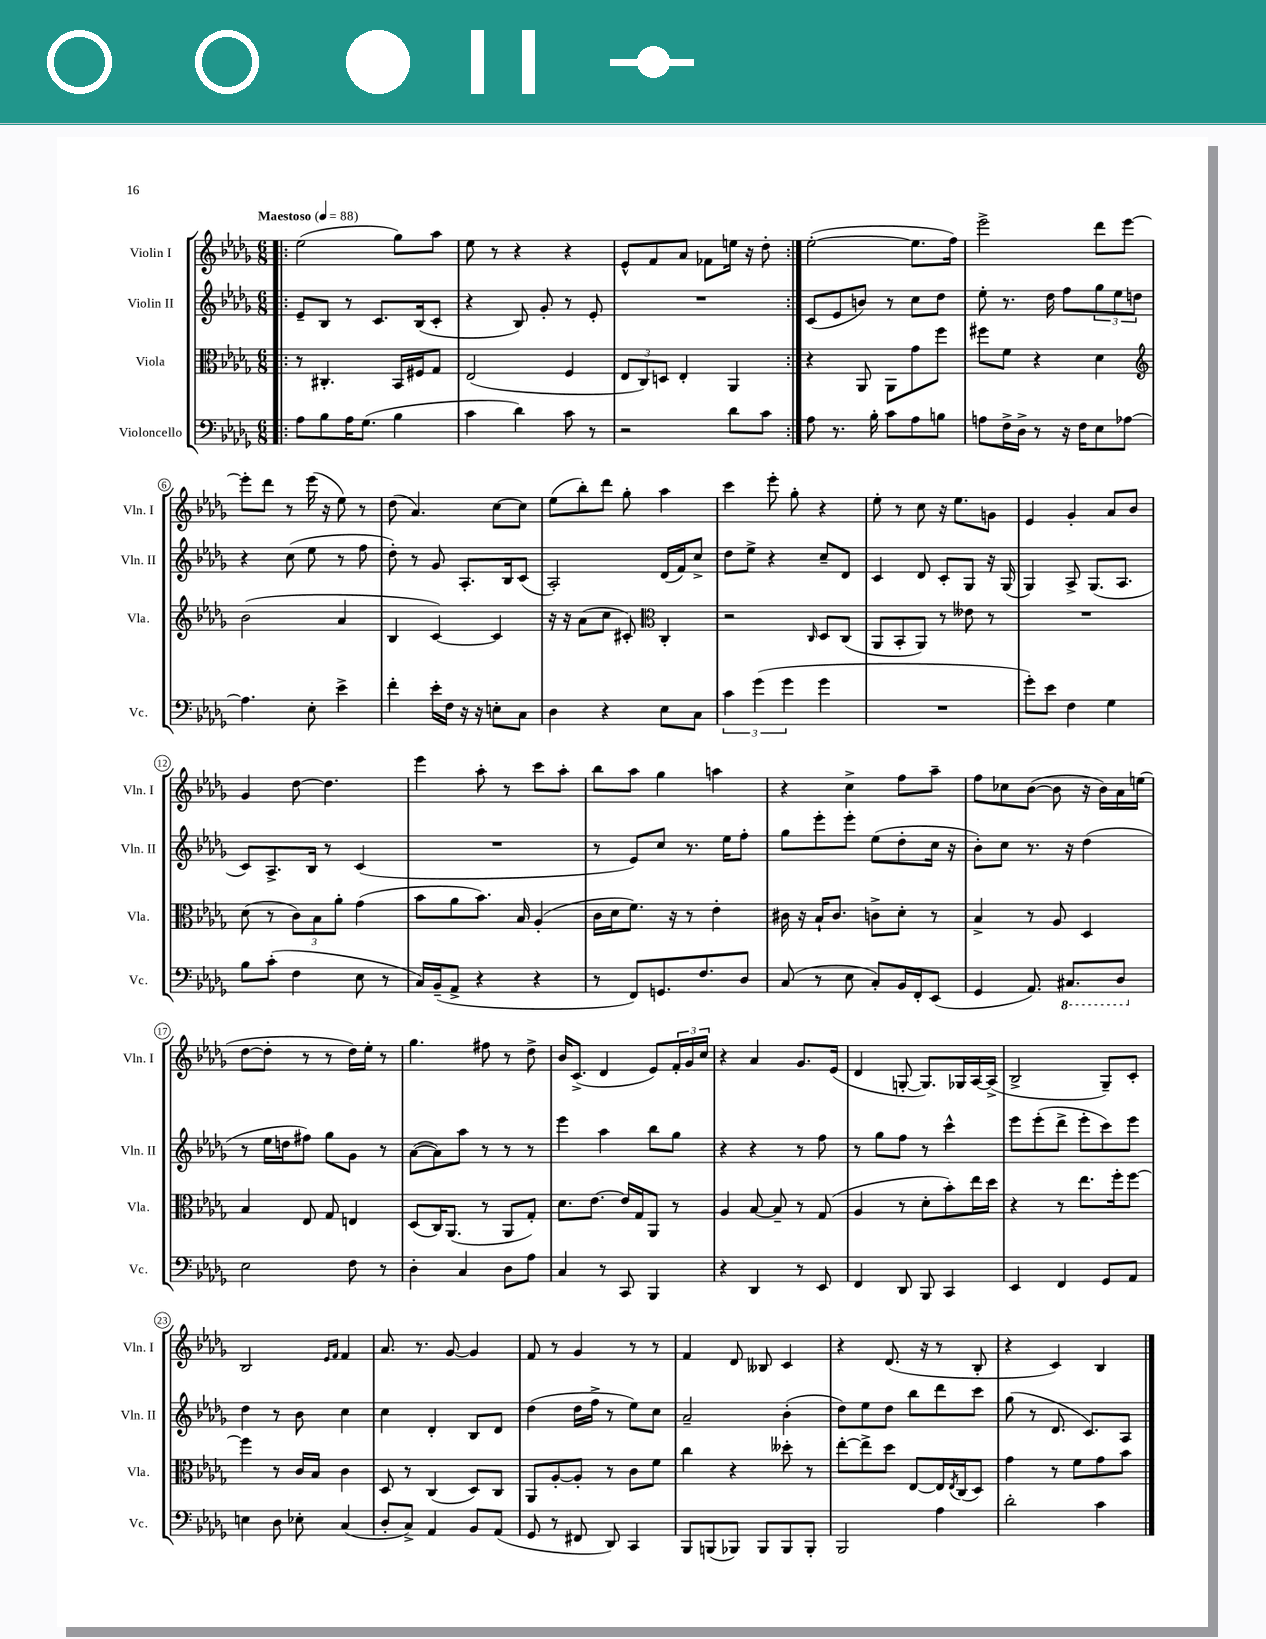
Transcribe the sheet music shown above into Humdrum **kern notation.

**kern	**kern	**kern	**kern
*staff4	*staff3	*staff2	*staff1
*clefF4	*clefC3	*clefG2	*clefG2
*k[b-e-a-d-g-]	*k[b-e-a-d-g-]	*k[b-e-a-d-g-]	*k[b-e-a-d-g-]
*M6/8	*M6/8	*M6/8	*M6/8
*MM88	*MM88	*MM88	*MM88
=!|:	=!|:	=!|:	=!|:
8A-	8r	8e-~	(2ee-
8B-	4.C#'	8B-	.
16A-	.	8r	.
(8.G-	.	.	.
.	.	8.c	.
4B-	16BB-	.	8gg-)
.	16F#	(16B-	.
.	8G-	8c'	8aa-
=	=	=	=
4c	(2E-	4r	8ee-
.	.	.	8r
4d-)	.	8B-)	4r
.	.	8g-'	.
8c	4F	8r	4r
8r	.	8e-'	.
=	=	=	=
2r	12E-	2.r	8e-^^
.	12C)	.	.
.	.	.	8f
.	12D	.	.
.	4E-'	.	8a-
.	.	.	8f-
8d-	4AA-	.	16ee
.	.	.	16r
8c	.	.	8dd-'
=:|!	=:|!	=:|!	=:|!
8A-	4r	(8c	([2ee-'
8.r	.	8e-	.
.	8AA-	8b)	.
16B-'	.	.	.
8c	8AA-	8r	.
8A-	8g-	8cc	8.ee-]
8B	8ff	8dd-	.
.	.	.	16ff)
=	=	=	=
8A	8ff#	8ee-'	2eee-^
16F^	8f	8.r	.
16D-^	.	.	.
8r	4r	.	.
.	.	16dd-	.
16r	.	8ff	.
16F	.	.	.
8E-	4d-	12gg-	8ddd-
.	.	12ee-	.
[8A-	.	.	[8eee-
.	.	12dd	.
=	=	=	=
*	*clefG2	*	*
4.A-]	(2b-	4r	8eee-']
.	.	.	8ddd-
.	.	(8cc	8r
8E-'	.	8ee-	(16eee-
.	.	.	16r
4e-^	4a-	8r	8ee-)
.	.	8ff	8r
=	=	=	=
4f'	4B-	8dd-')	(8dd-
.	.	8r	4.a-)
16e-'	[4c)	8g-	.
16F	.	.	.
16r	.	8.A-'	.
16r	.	.	.
8E'	4c]	.	[8cc
.	.	16B-	.
8C	.	(8c	8cc]
=	=	=	=
4D-	16r	2A-')	(8ee-
.	16r	.	.
.	(8a-	.	8bb-')
4r	8cc	.	8ddd-
.	8c#')	.	8gg-'
*	*clefC3	*	*
8E-	4C'	(16d-	4aa-
.	.	16f)	.
8C	.	8cc^	.
=	=	=	=
6c	2r	8dd-	4ccc
.	.	8ee-^	.
(6g-	.	.	.
.	.	4r	8eee-'
6g-	.	.	.
.	.	.	8gg-'
.	16qqC	.	.
4g-	8D-	8cc~	4r
.	(8C	8d-	.
=	=	=	=
2.r	8AA-	4c	8ee-'
.	8BB-'	.	8r
.	8AA-)	8d-	8cc
.	8r	8c'	16r
.	.	.	8.ee-
.	8e--	8G-	.
.	8r	16r	8g
.	.	(16G-	.
=	=	=	=
8g-')	2.r	4G-)	4e-
8e-	.	.	.
4F	.	8A-^	4g-'
.	.	(8.G-	.
4G-	.	.	8a-
.	.	8.A-	.
.	.	.	8b-
=	=	=	=
8B-	(8d-	8c)	4g-
(8c'	8r	8.A-^	.
4F	12c)	.	[8dd-
.	.	16B-	.
.	12B-	.	.
.	.	8r	4.dd-]
.	12a-'	.	.
8E-	(4g-	(4c	.
8r	.	.	.
=	=	=	=
16C)	8b-	2.r	4eee-
(16BB-~	.	.	.
8AA-^	8a-	.	.
4r	8.b-)	.	8aa-'
.	.	.	8r
.	16B-	.	.
4r	(4A-'	.	8ccc
.	.	.	8aa-'
=	=	=	=
8r	16c	8r	8bb-
.	16d-	.	.
8FF)	8.f)	8e-)	8aa-
8.GG	.	8cc	4gg-
.	16r	.	.
.	8r	8.r	.
8.F	.	.	.
.	4e-'	.	4aa
.	.	16ee-	.
8D-	.	8ff'	.
=	=	=	=
(8C	16c#	8gg-	4r
.	16r	.	.
8r	16B-`	8eee-'	.
.	8.c#	.	.
8E-	.	8eee-'	4cc^
8C')	8c^	(8ee-	.
16BB-	8d-'	8dd-'	8ff
16FF'	.	.	.
(8EE-	8r	16cc	8aa-~
.	.	16r	.
=	=	=	=
4GG-	4B-^	8b-')	8ff
.	.	8cc	8cc-
8.AA-)	8r	8.r	([8b-
.	8A-	.	8b-]
8.CC#	.	16r	.
.	4D-	(4dd-	16r
.	.	.	16b-)
8DD-	.	.	16a-
.	.	.	(16ee
=	=	=	=
2E-	4B-	8r	[8dd-
.	.	16ee-	8dd-']
.	.	16dd	.
.	8E-	8ff#)	8r
.	8G-	8gg-	8r
8F	4E	8g-	16dd-)
.	.	.	16ee-'
8r	.	8r	8r
=	=	=	=
4D-'	(8D-	([8a-	4.gg-
.	16C)	8a-])	.
.	(8.AA-	.	.
4C	.	8aa-	.
.	8r	8r	8ff#
8D-	8AA-	8r	8r
8A-	8G-')	8r	8dd-^
=	=	=	=
4C	8.d-	4eee-	16b-
.	.	.	(8.c^
.	[8.e-	.	.
8r	.	4aa-	4d-
8CC	16e-]	.	.
.	16G-	.	.
4BBB-	8AA-	8bb-	8e-)
.	8r	8gg-	24f'
.	.	.	24g-
.	.	.	24cc
=	=	=	=
4r	4A-	4r	4r
4DD-	[8B-	4r	4a-
.	8B-~]	.	.
8r	8r	8r	8.g-
8EE-	(8G-	8ff	.
.	.	.	(16e-
=	=	=	=
4FF	4A-	8r	4d-
.	.	8gg-	.
8DD-	8r	8ff	[8G'
8BBB-	8d-'	8r	8.G])
4CC	8b-')	4ccc^^	.
.	.	.	16G-
.	16ee-	.	[16A-
.	16dd-	.	(16A-^]
=	=	=	=
4EE-	4r	8eee-	2B-^
.	.	(8eee-'	.
4FF	8r	8ddd-^	.
.	8.ee-	8eee-'	.
8GG-	.	8ccc)	8G-~)
.	16ff'	.	.
8AA-	[8ff	8eee-	8c'
=	=	=	=
4E	4ff]	4dd-	2B-
8D-	8r	8r	.
8E-'	16c	8b-	.
.	16B-	.	.
.	.	.	16qqe-
.	.	.	16qqf
(4C	4c	4cc	4f
=	=	=	=
8D-'	8D-	4cc	8.a-
8C^)	8r	.	.
.	.	.	8.r
4AA-	(4C	4d-'	.
.	.	.	[8g-
8BB-	8D-)	8B-	4g-]
(8AA-	8C	8d-	.
=	=	=	=
8GG-	8AA-	(4dd-	8f
8r	[8A-'	.	8r
8FF#	8A-']	16dd-	4g-
.	.	16ff^	.
8DD-)	8r	8r	.
4CC	8c	8ee-)	8r
.	8f	8cc	8r
=	=	=	=
8BBB-	4cc	2a-~	4f
(8BBB	.	.	.
8BBB-)	4r	.	8d-
8BBB-	.	.	8B--
8BBB-	8dd--'	(4b-'	4c
8BBB-'	8r	.	.
=	=	=	=
2BBB-	[8ee-'	8dd-)	4r
.	8ee-^]	8ee-	.
.	8dd-	8dd-	(8.d-
.	[8E-	8bb-	.
.	.	.	16r
4A-	16E-]	8ddd-	8r
.	8qE-	.	.
.	(16C	.	.
.	8D-)	8ccc	8B-'
=	=	=	=
2d-'	4g-	(8gg-	4r
.	.	8r	.
.	8r	8.d-	4c)
.	8f	.	.
.	.	8.c)	.
4c	8g-	.	4B-
.	8b-	8A-	.
==	==	==	==
*-	*-	*-	*-
